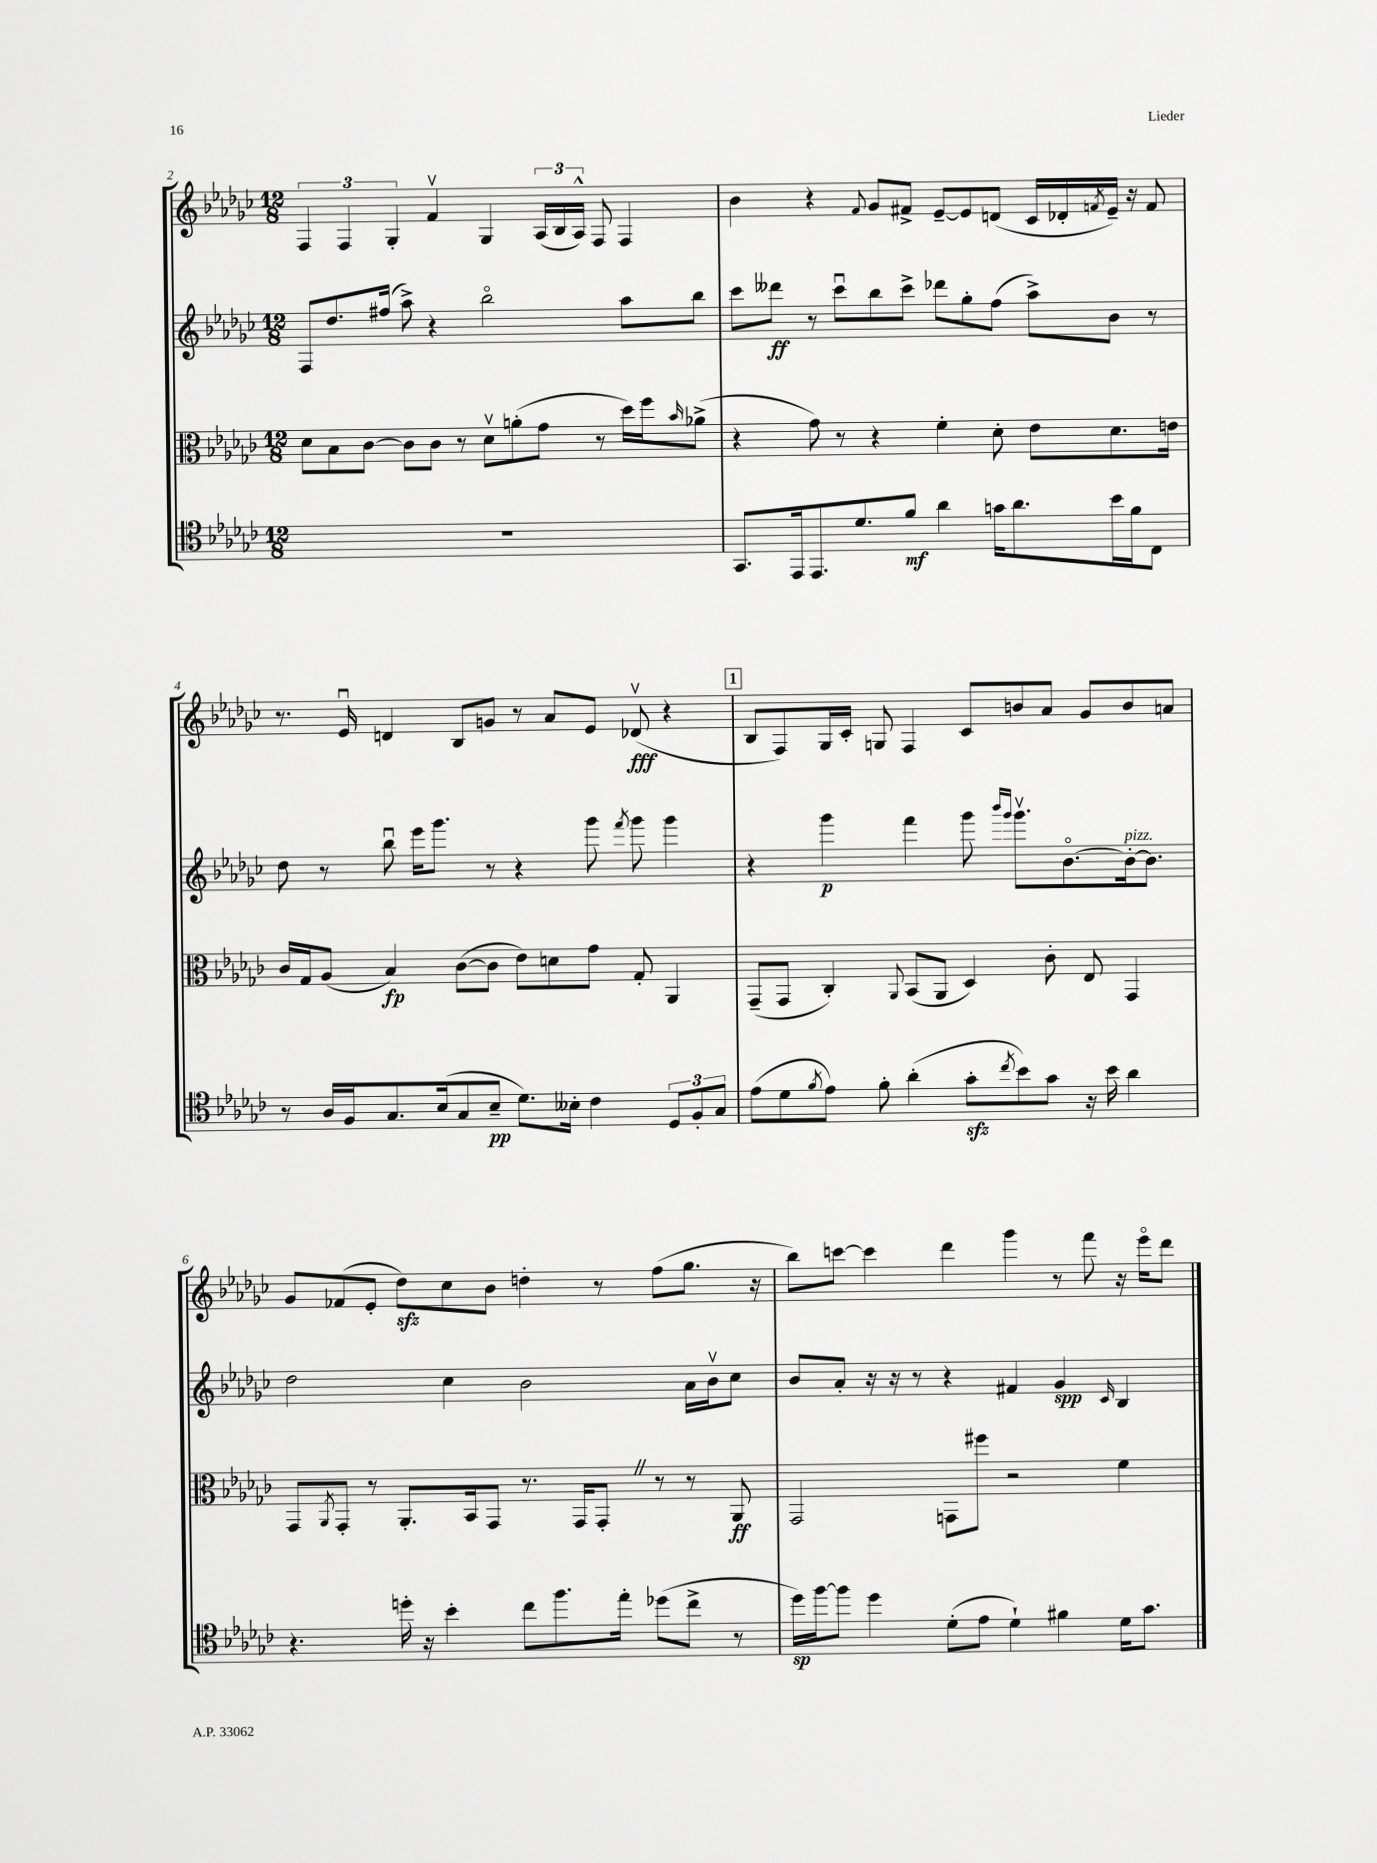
<<
\new StaffGroup <<
\new Staff = "s0" {
    \clef treble \key ges \major \numericTimeSignature \time 12/8
    \tuplet 3/2 { f4 f4 ges4-. } f'4\upbow ges4 \tuplet 3/2 { aes16( bes16 aes16-^) } f8 f4 |
    bes'4 r4 \appoggiatura { f'8 } ges'8 fis'8-> ees'8~-- ees'8 d'8( ces'16 des'16-. \acciaccatura { f'8 } ees'16--) r16 f'8 |
    r8. ees'16\downbow d'4 bes8 g'8 r8 aes'8 ees'8 des'8\upbow\fff( r4 |
    \mark \markup { \box "1" } bes8 f8) ges16 ces'16-. g8 f4 ces'8 b'8 aes'8 ges'8 b'8 a'8 |
    ges'8 fes'8( ees'8-. des''8\sfz) ces''8 bes'8 d''4-. r8 f''8( ges''8. r16 |
    bes''8) c'''8~ c'''4 des'''4 ges'''4 r8 f'''8 r16 ees'''16\flageolet des'''8 \bar "|." |
}
\new Staff = "s1" {
    \clef treble \key ges \major \numericTimeSignature \time 12/8
    f8 des''8. fis''16( aes''8->) r4 bes''2\flageolet aes''8 bes''8 |
    ces'''8 deses'''8\ff r8 ces'''8\downbow bes''8 ces'''8-> des'''8 ges''8-. f''8( aes''8->) bes'8 r8 |
    des''8 r8 bes''8\downbow ees'''16 ges'''8. r8 r4 ges'''8 \acciaccatura { f'''8 } ges'''8 ges'''4 |
    \mark \markup { \box "1" } r4 ges'''4\p f'''4 ges'''8 \grace { bes'''16 ges'''16 } ges'''8.\upbow bes'8.~\flageolet bes'16~-.^\markup { \italic "pizz." } bes'8. |
    des''2 ces''4 bes'2 aes'16 bes'16\upbow ces''8 |
    bes'8 aes'8-. r16 r16 r8 r4 fis'4 ges'4\spp \grace { ces'16 } bes4 \bar "|." |
}
\new Staff = "s2" {
    \clef alto \key ges \major \numericTimeSignature \time 12/8
    des'8 bes8 ces'8~ ces'8 ces'8 r8 des'8\upbow a'8-.( ges'8 r8 des''16) f''16 \grace { bes'16 } aes'8->( |
    r4 ges'8) r8 r4 f'4-. des'8-. ees'8 des'8. e'16 |
    ces'16 ges16 aes8( bes4\fp) ces'8~( ces'8 ees'8) d'8 ges'8 ges8-. aes,4 |
    \mark \markup { \box "1" } ges,8--( ges,8 ces4-.) \appoggiatura { aes,8 } bes,8( aes,8 des4) ces'8-. ees8 ges,4 |
    ges,8 \acciaccatura { aes,8 } ges,8-. r8 aes,8.-. bes,16 ges,8 r8. ges,16 ges,8-. \once \override BreathingSign.text = \markup { \musicglyph "scripts.caesura.straight" } \breathe r8 r8 aes,8\ff |
    ges,2 g,8 fis''8 r2 f'4 \bar "|." |
}
\new Staff = "s3" {
    \clef tenor \key ges \major \numericTimeSignature \time 12/8
    R1. |
    ges,8. ees,16 ees,8. des'8. f'8\mf aes'4 g'16 aes'8. bes'16 f'16 ces8 |
    r8 aes16 f16 ges8. bes16( ges8 bes8--\pp des'8.) beses16-. ces'4 \tuplet 3/2 { des8 f8-. ges8 } |
    \mark \markup { \box "1" } ees'8( des'8 \acciaccatura { f'8 } ees'8) f'8-. aes'4-.( ges'8-.\sfz \acciaccatura { ces''8 } bes'8) ges'8 r16 bes'16 aes'4 |
    r4. d''16-. r16 bes'4-. ces''8 f''8. ees''16-. des''8( ces''8-> r8 |
    des''16\sp) f''16~ f''8 des''4 des'8-.( ees'8 des'4-!) fis'4 des'16 ges'8. \bar "|." |
}
>>
>>
\layout { \context { \Score currentBarNumber = #2 } }
